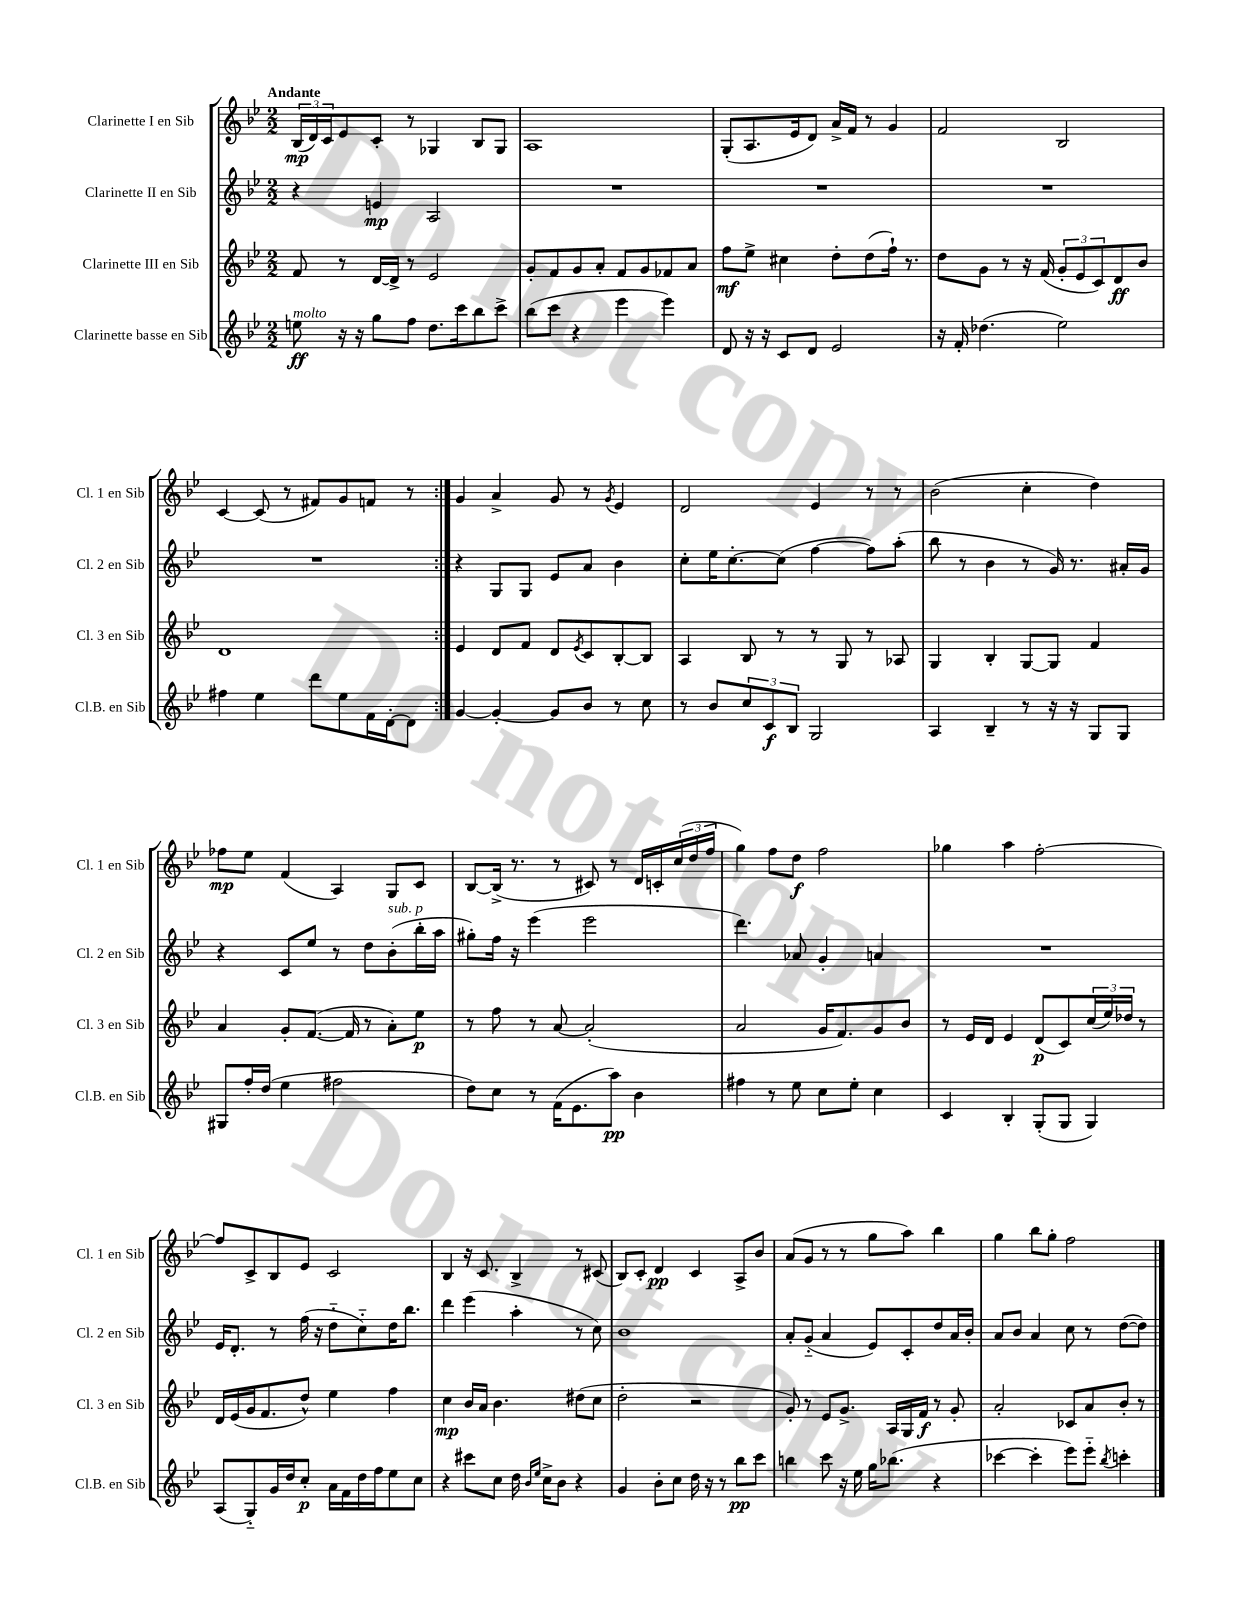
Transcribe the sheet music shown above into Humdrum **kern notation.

**kern	**kern	**kern	**kern
*staff4	*staff3	*staff2	*staff1
*clefG2	*clefG2	*clefG2	*clefG2
*k[b-e-]	*k[b-e-]	*k[b-e-]	*k[b-e-]
*M2/2	*M2/2	*M2/2	*M2/2
8ee\	8f/	4r	(24B-/LL
.	.	.	24d/)
.	.	.	24c/J
16r	8r	.	8e-/
16r	.	.	.
8gg\L	[16d/LL	4e/	8c'/J
.	16d^/]JJ	.	.
8ff\J	8r	.	8r
8.dd\L	2e-/	2A/	4G-/
16ccc\k	.	.	.
8bb-\	.	.	8B-/L
8ccc^\J	.	.	8G-/J
=	=	=	=
(8bb-\L	8g'/L	1r	1A
8ccc\J	8f/	.	.
4r	8g/	.	.
.	8a'/J	.	.
4eee-\	8f/L	.	.
.	8g/	.	.
4eee-\)	8f-/	.	.
.	8a/J	.	.
=	=	=	=
8d/	8ff\L	1r	(8G'/L
16r	8ee-^\J	.	8.A/
16r	.	.	.
8c/L	4cc#\	.	.
.	.	.	16e-/k
8d/J	.	.	8d/J)
2e-/	8dd'\L	.	16a^/LL
.	.	.	16f/JJ
.	(8dd\	.	8r
.	16ff`\Jk)	.	4g/
.	8.r	.	.
=	=	=	=
16r	8dd\L	1r	2f/
16f'/	.	.	.
(4.dd-\	8g\J	.	.
.	8r	.	.
.	16r	.	.
.	(16f/	.	.
2ee-\)	12g'/L	.	2B-/
.	12e-/	.	.
.	12c/)	.	.
.	8d/	.	.
.	8b-/J	.	.
=	=	=	=
4ff#\	1d	1r	[4c/
4ee-\	.	.	(8c/]
.	.	.	8r
8ddd\L	.	.	8f#/L)
8ee-\	.	.	8g/
16f\L	.	.	8f/J
[16d'\J	.	.	.
8d\]J	.	.	8r
=:|!	=:|!	=:|!	=:|!
[4g/	4e-/	4r	4g/
4g'/_	8d/L	8G/L	4a^/
.	8f/J	8G/J	.
8g/]L	8d/L	8e-/L	8g/
.	8qe-/	.	.
8b-/J	8c/	8a/J	8r
.	.	.	8qg/
8r	[8B-'/	4b-\	4e-/
8cc\	8B-/]J	.	.
=	=	=	=
8r	4A/	8cc'\L	2d/
8b-/L	.	16ee-\K	.
.	.	[8.cc'\	.
12cc/	8B-/	.	.
12c/	.	.	.
.	8r	(8cc\]J	.
12B-/J	.	.	.
2G/	8r	[4ff\	4e-/
.	8G/	.	.
.	8r	8ff\]L)	8r
.	8A-/	(8aa'\J	8r
=	=	=	=
4A/	4G/	8bb-\	(2b-\
.	.	8r	.
4B-~/	4B-'/	4b-\	.
8r	[8G/L	8r	4cc'\
16r	8G/]J	16g/)	.
16r	.	8.r	.
8G/L	4f/	.	4dd\)
8G/J	.	16a#'/LL	.
.	.	16g/JJ	.
=	=	=	=
8G#/L	4a/	4r	8ff-\L
16ff'/L	.	.	8ee-\J
(16dd/JJ	.	.	.
4ee-\	8g'/L	8c/L	(4f/
.	([8.f/J	8ee-/J	.
2ff#\	.	8r	4A/)
.	16f/]	.	.
.	8r	8dd\L	.
.	8a'\L)	(8b-'\	8G/L
.	8ee-\J	16bb-'\L	8c/J
.	.	16aa\JJ	.
=	=	=	=
8dd\L)	8r	8gg#'\L)	[8B-/L
8cc\J	8ff\	16ff\Jk	(16B-^/]Jk
.	.	16r	8.r
8r	8r	(4eee-\	.
(16f\LK	[8a/	.	8r
8.e-\	.	.	.
.	(2a'/]	2eee-\	8c#/)
8aa\J)	.	.	8r
4b-\	.	.	16d/LL
.	.	.	16c'/
.	.	.	(24cc/
.	.	.	24dd/
.	.	.	24ff/JJ
=	=	=	=
4ff#\	2a/	4.ddd\)	4gg\)
8r	.	.	8ff\L
8ee-\	.	8a-/	8dd\J
8cc\L	16g/LK	4g'/	2ff\
.	8.f/)	.	.
8ee-'\J	.	.	.
4cc\	8g/	4a/	.
.	8b-/J	.	.
=	=	=	=
4c/	8r	1r	4gg-\
.	16e-/LL	.	.
.	16d/JJ	.	.
4B-'/	4e-/	.	4aa\
(8G'/L	(8d/L	.	[2ff'\
8G/J	8c/)	.	.
4G/)	(24cc/L	.	.
.	24ee-/)	.	.
.	24dd-/JJ	.	.
.	8r	.	.
=	=	=	=
(8A/L	16d/LL	16e-/LK	8ff/]L
.	(16e-/	8.d'/J	.
8G'~/)	16g/J	.	8c^/
.	8.f/	.	.
16g/L	.	8r	8B-/
16dd/J	.	.	.
8cc'/J	8dd^^/J)	(16ff\	8e-/J
.	.	16r	.
16a\LL	4ee-\	8dd'~\L	2c/
16f\	.	.	.
16dd\	.	8cc'~\)	.
16ff\J	.	.	.
8ee-\	4ff\	16dd\K	.
.	.	8.bb-\J	.
8cc\J	.	.	.
=	=	=	=
4r	4cc\	4ddd\	4B-/
8ccc#\L	16b-/LL	(4eee-\	16r
.	16a/JJ	.	8.c/
8cc\J	4.b-\	.	.
16dd\	.	4aa'\	4B-^/
16qqb-/LL	.	.	.
16qqee-/JJ	.	.	.
16cc^\LK	.	.	.
8b-\J	.	.	.
4r	(8dd#\L	8r	8r
.	8cc\J	8cc\)	(8c#/
=	=	=	=
4g/	2dd'\	1b-	8B-/L)
.	.	.	8c'/J
8b-'\L	.	.	4d/
8cc\J	.	.	.
16dd\	2r	.	4c/
16r	.	.	.
8r	.	.	.
8bb-\L	.	.	8A^/L
8ccc\J	.	.	8b-/J
=	=	=	=
4bb\	8g'/)	8a'/L	(8a/L
.	8r	(8g'~/J	8g/J
8ccc\	8e-/L	4a/	8r
16r	8.g^/J	.	8r
16ee-\	.	.	.
16gg\LK	.	8e-/L)	8gg\L
(8.bb-\J	16A/LL	.	.
.	16G/	8c'/	8aa\J)
.	16f/JJ	.	.
4r	8r	8dd/	4bb-\
.	8g'/	16a/L	.
.	.	16b-'/JJ	.
=	=	=	=
[4ccc-\	2a'/	8a/L	4gg\
.	.	8b-/J	.
4ccc-'\]	.	4a/	8bb-\L
.	.	.	8gg'\J
8eee-\L)	8c-/L	8cc\	2ff\
8eee-'~\J	8a/	8r	.
8qbb-/	.	.	.
4ccc'\	8b-'/J	([8dd\L	.
.	8r	8dd\]J)	.
==	==	==	==
*-	*-	*-	*-
